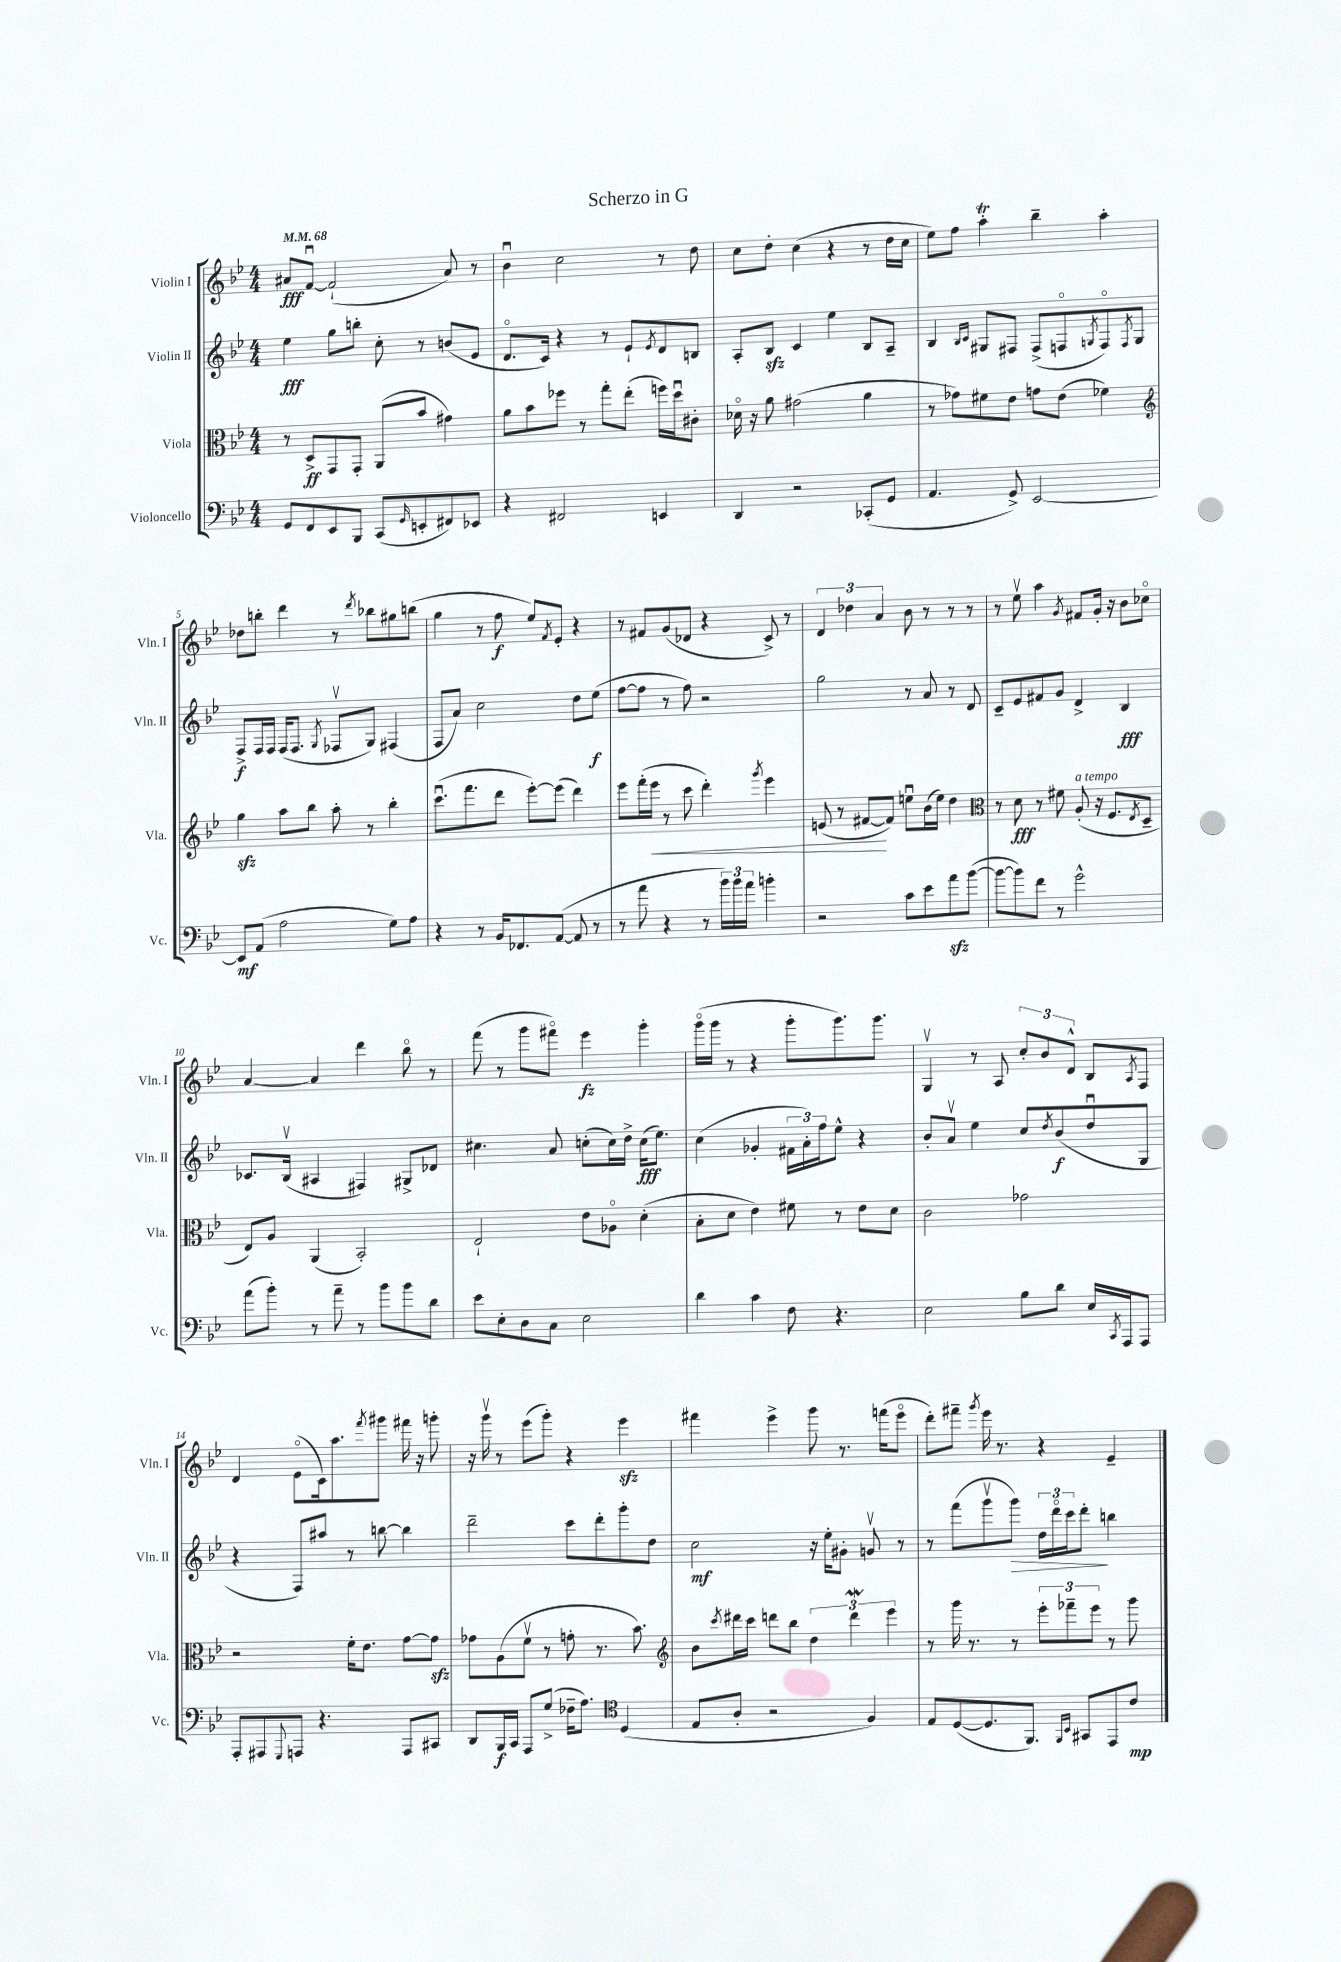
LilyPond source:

\header { title = "Scherzo in G" }
<<
\new StaffGroup <<
\new Staff = "s0" \with { instrumentName = "Violin I" shortInstrumentName = "Vln. I" } {
    \clef treble \key bes \major \numericTimeSignature \time 4/4 \tempo 4 = 68
    ais'8\fff f'8~\downbow f'2-!( ais'8) r8 |
    bes'4\downbow c''2 r8 d''8 |
    c''8 d''8-. c''4( r4 r8 d''16 c''16 |
    ees''8) f''8 a''4-.\trill bes''4-- a''4-. |
    des''8 b''8-. d'''4 r8 \acciaccatura { d'''8 } bes''8 gis''8 b''8( |
    g''4 r8 f''8\f ees''8) \acciaccatura { f'8 } ees'8-. r4 |
    r8 fis'8 g'8( des'8 r4 c'8->) r8 |
    \tuplet 3/2 { d'4 des''4 a'4 } bes'8 r8 r8 r8 |
    r8 ees''8\upbow a''4 \acciaccatura { g'8 } fis'8 g'16-. r16 bes'8 ces''8\flageolet |
    a'4~ a'4 d'''4 bes''8\flageolet r8 |
    f'''8( r8 g'''8 fis'''8\flageolet) ees'''4\fz g'''4-. |
    g'''16\flageolet( g'''16 r8 r4 g'''8-. g'''8.) g'''8. |
    g4\upbow r8 a8 \tuplet 3/2 { c''8-. bes'8 d'8-^ } bes8 \acciaccatura { a8 } f8 |
    d'4 ees'8\flageolet( c'16) a''8. \acciaccatura { f'''8 } gis'''8 fis'''16 r16 g'''8-. |
    r16 g'''16\upbow r8 ees'''8( g'''8-.) r4 ees'''4\sfz |
    fis'''4 ees'''4-> g'''8 r8. f'''16( ees'''8\flageolet |
    d'''8-.) fis'''8-- \acciaccatura { g'''8 } ees'''16 r8. r4 ees'4-- \bar "|." |
}
\new Staff = "s1" \with { instrumentName = "Violin II" shortInstrumentName = "Vln. II" } {
    \clef treble \key bes \major \numericTimeSignature \time 4/4
    ees''4\fff g''8 b''8-. c''8-. r8 b'8( ees'8 |
    d'8.\flageolet c'16) r4 r8 ees'8-! \acciaccatura { ees'8 } d'8 b8 |
    a8-. bes8\sfz c'4 ees''4 bes8 a8-- |
    bes4 \grace { bes16 c'16 } gis8 fis8 fis8->( f8\flageolet \acciaccatura { g8 } f8\flageolet) \acciaccatura { f8 } g8 |
    f8->\f f16 f16 f16( f8. \acciaccatura { g8 } fes8\upbow g8) fis4( |
    f8 a'8) c''2 d''8 ees''8\f( |
    f''8~ f''8 r8 f''8) r2 |
    g''2 r8 a'8 r8 d'8 |
    c'8-- ees'8 fis'8 g'8 d'4-> bes4\fff |
    ces'8. bes16\upbow( ais4 fis4) gis8-> des'8 |
    cis''4. a'8 c''8-.( c''16) d''16-> c''16\fff( ees''8.) |
    c''4( ges'4-. \tuplet 3/2 { fis'16 a'16-.) f''16 } ees''8-^ r4 |
    bes'8-. a'8\upbow ees''4 c''8 \acciaccatura { d''8 } bes'8\f( d''8\downbow g8 |
    r4 f8) ais''8 r8 b''8~ b''4 |
    d'''2-- c'''8 d'''8-. g'''8-. d''8 |
    c''2\mf r16 ees''16-. gis'8-. g'8\upbow r8 |
    r8 f'''8( g'''8\upbow g'''8\>) \tuplet 3/2 { d''16 d'''16\flageolet c'''16 } d'''8-.\! b''4 \bar "|." |
}
\new Staff = "s2" \with { instrumentName = "Viola" shortInstrumentName = "Vla." } {
    \clef alto \key bes \major \numericTimeSignature \time 4/4
    r8 d8->\ff g,8 g,8-. a,8( bes'8 gis'4) |
    a'8 bes'8 fes''8 r8 g''8-. ees''8-.( f''16) d''16\downbow cis'8-. |
    des'16\flageolet r16 a'8 gis'2( a'4 |
    r8 ges'8) fis'8 ees'8 g'8 ees'8( fes'4) |
    \clef treble g''4\sfz a''8 bes''8 a''8-. r8 bes''4-. |
    c'''8.\downbow( f'''8. d'''8 ees'''8~-.) ees'''8( d'''4) |
    ees'''8 f'''16-.( ees'''16\< r8 c'''8 d'''4-.) \acciaccatura { g'''8 } ees'''4 |
    e'8( r8 fis'8~\! fis'8) e''8\downbow bes'16( e''16) d''4 |
    \clef alto r8 d'8\fff r8 fis'8 a8-.^\markup { \italic "a tempo" }( r16 f8. \acciaccatura { ees8 } d8-- |
    ees8) a8 a,4( bes,2-.) |
    ees2-! ees'8 aes8\flageolet d'4-.( |
    bes8-. d'8 ees'4) fis'8 r8 ees'8 d'8 |
    c'2 ges'2 |
    r2 f'16-. ees'8. g'8~ g'8\sfz |
    ges'8 a8( f'8\upbow r8 g'8-. r8. bes'8.) |
    \clef treble bes'8 \acciaccatura { c'''8 } dis'''16 c'''16 d'''8 bes''8 \tuplet 3/2 { d''4 d'''4\mordent ees'''4 } |
    r8 g'''16 r8. r8 \tuplet 3/2 { ees'''8-. fes'''8-- ees'''8 } r8 g'''8 \bar "|." |
}
\new Staff = "s3" \with { instrumentName = "Violoncello" shortInstrumentName = "Vc." } {
    \clef bass \key bes \major \numericTimeSignature \time 4/4
    g,8 f,8 ees,8 bes,,8 c,8( \grace { g,16 } e,8-. fis,8) ees,8 |
    r4 fis,2 e,4 |
    d,4 r2 ces,8-.( g,8 |
    a,4. g,8->) ees,2~ |
    ees,8\mf a,8( a2 g8) a8 |
    r4 r8 bes,16 fes,8. a,8~( a,8 r8 |
    r8 a'8 r4 r8 \tuplet 3/2 { bes'16) bes'16 a'16 } b'4-. |
    r2 c'8 ees'8 a'8\sfz bes'8~( |
    bes'8~ bes'8) f'8 r8 g'2-^ |
    a'8( bes'8-.) r8 a'8-- r8 bes'8 bes'8 d'8 |
    ees'8 ees8-. d8 c8 ees2 |
    d'4 c'4 f8 r4. |
    ees2 bes8 d'8 ees16 \acciaccatura { c,8 } a,,16 a,,8 |
    a,,8-. ais,,8 \appoggiatura { g,,8 } a,,8 r4. a,,8 cis,8 |
    d,8 bes,,16\f c,16 a,,8 g8->( fes16-- a8.) \clef tenor d4( |
    ees8 a8-. r2 f4) |
    ees8 d8~( d8. f,8.) \grace { f,16 bes,16 } gis,8 ees,8 c'8\mp \bar "|." |
}
>>
>>
